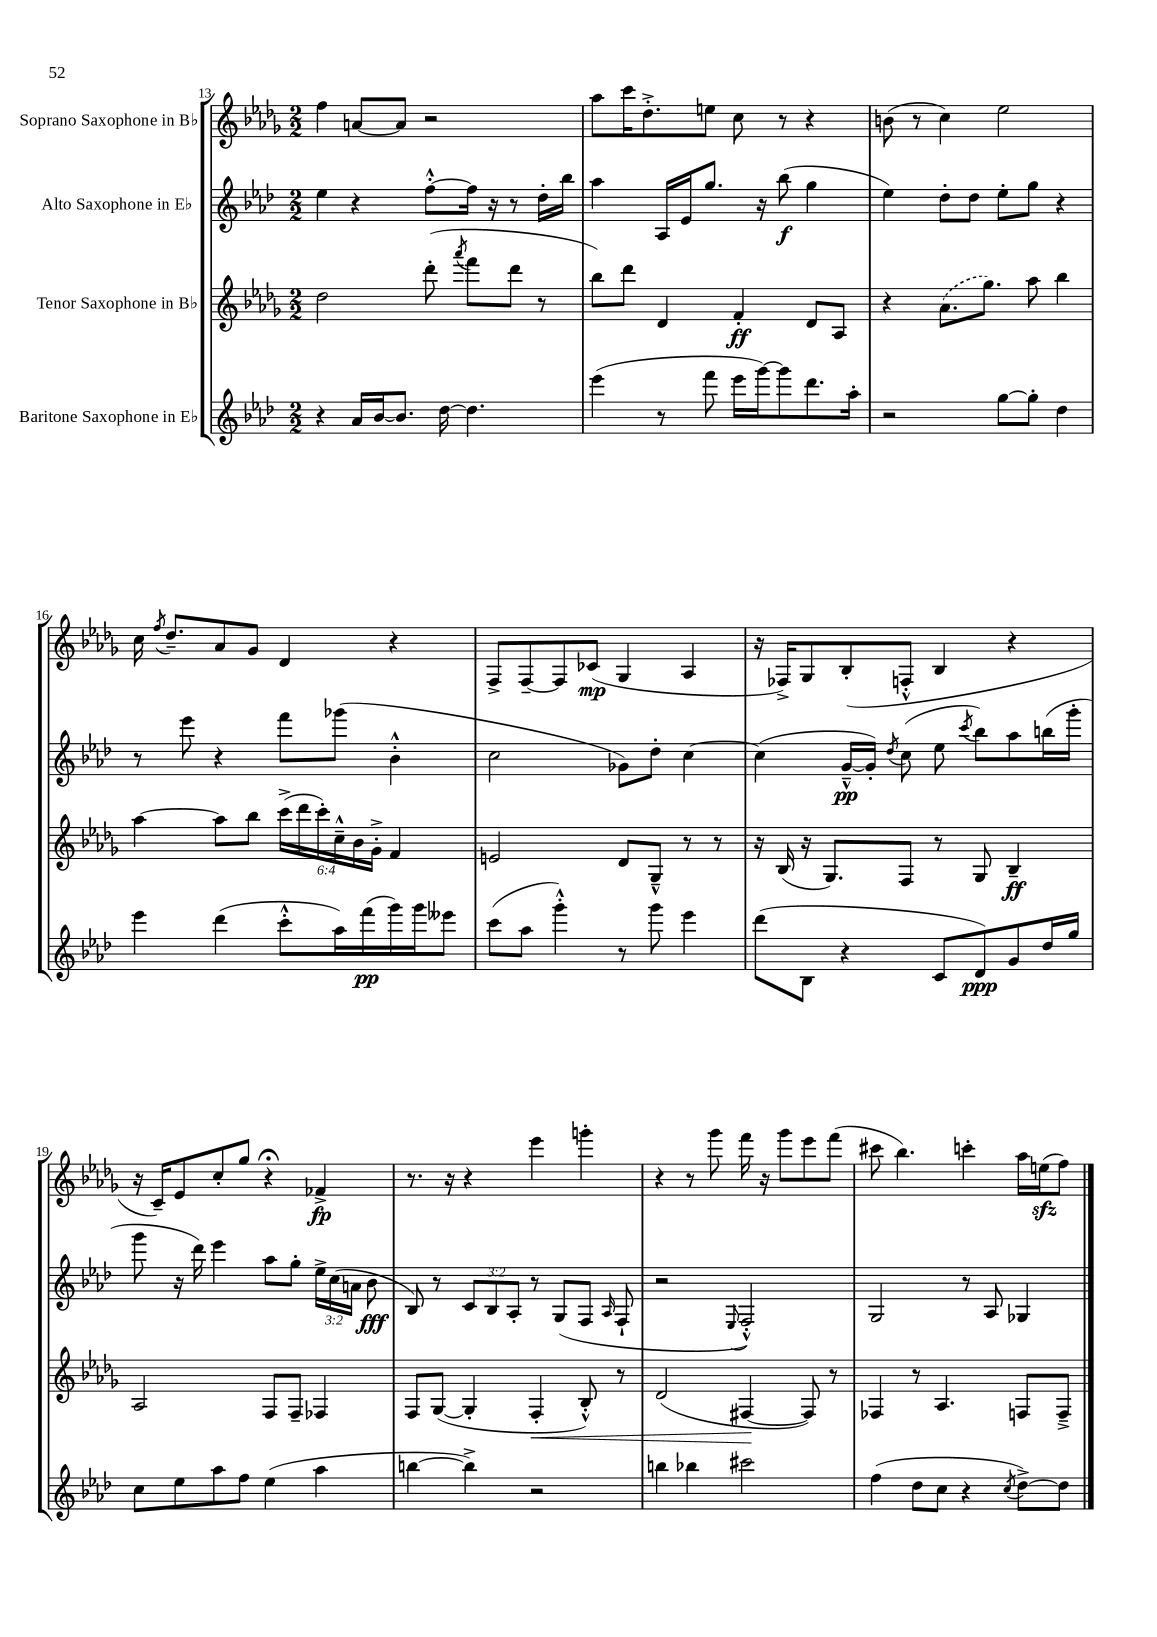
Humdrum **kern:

**kern	**dynam	**kern	**dynam	**kern	**dynam	**kern	**dynam
*part4	*part4	*part3	*part3	*part2	*part2	*part1	*part1
*staff4	*staff4	*staff3	*staff3	*staff2	*staff2	*staff1	*staff1
*I"Baritone Saxophone in E♭	*	*I"Tenor Saxophone in B♭	*	*I"Alto Saxophone in E♭	*	*I"Soprano Saxophone in B♭	*
*clefG2	*	*clefG2	*	*clefG2	*	*clefG2	*
*k[b-e-a-d-]	*	*k[b-e-a-d-g-]	*	*k[b-e-a-d-]	*	*k[b-e-a-d-g-]	*
*M2/2	*	*M2/2	*	*M2/2	*	*M2/2	*
=13	=13	=13	=13	=13	=13	=13	=13
4r	.	2dd-\	.	4ee-\	.	4ff\	.
16a-/LL	.	.	.	4r	.	[8an/L	.
[16b-/J	.	.	.	.	.	.	.
8.b-/J]	.	.	.	.	.	8a/J]	.
.	.	(8ddd-'\	.	[8ff'^^\L	.	2r	.
[16dd-\	.	.	.	.	.	.	.
.	.	8qaaa-/	.	.	.	.	.
4.dd-\]	.	8fff\L	.	16ff\Jk]	.	.	.
.	.	.	.	16r	.	.	.
.	.	8ddd-\J	.	8r	.	.	.
.	.	8r	.	16dd-'\LL	.	.	.
.	.	.	.	16bb-\JJ	.	.	.
=14	=14	=14	=14	=14	=14	=14	=14
(4eee-\	.	8bb-\L)	.	4aa-\	.	8aa-\L	.
.	.	8ddd-\J	.	.	.	16ccc\K	.
.	.	.	.	.	.	8.dd-'^\	.
8r	.	4d-/	.	16A-/LL	.	.	.
.	.	.	.	16e-/J	.	.	.
8fff\	.	.	.	8.gg/J	.	8een\J	.
16eee-\LL	.	4f'/	ff	.	.	8cc\	.
[16ggg\J)	.	.	.	16r	.	.	.
8ggg\]	.	.	.	(8bb-\	f	8r	.
8.ddd-\	.	8d-/L	.	4gg\	.	4r	.
.	.	8A-/J	.	.	.	.	.
16aa-'\Jk	.	.	.	.	.	.	.
=15	=15	=15	=15	=15	=15	=15	=15
2r	.	4r	.	4ee-\)	.	(8bn\	.
.	.	.	.	.	.	8r	.
.	.	(8.a-\L	.	8dd-'\L	.	4cc\)	.
.	.	.	.	8dd-\J	.	.	.
.	.	8.gg-\J)	.	.	.	.	.
[8gg\L	.	.	.	8ee-'\L	.	2ee-\	.
8gg'\J]	.	8aa-\	.	8gg\J	.	.	.
4dd-\	.	4bb-\	.	4r	.	.	.
!!LO:LB:g=z
=16	=16	=16	=16	=16	=16	=16	=16
4eee-\	.	[4aa-\	.	8r	.	16cc\	.
.	.	.	.	.	.	8qff/	.
.	.	.	.	.	.	8.dd-~/L	.
.	.	.	.	8eee-\	.	.	.
(4ddd-\	.	8aa-\L]	.	4r	.	8a-/	.
.	.	8bb-\J	.	.	.	8g-/J	.
8ccc'^^\L	.	(24ccc^\LL	.	8fff\L	.	4d-/	.
.	.	24ddd-\	.	.	.	.	.
.	.	24ccc'\)	.	.	.	.	.
16aa-\L)	.	24cc~^^\	.	(8ggg-X\J	.	.	.
.	.	24b-\	.	.	.	.	.
(16fff\	pp	.	.	.	.	.	.
.	.	24g-'^\JJ	.	.	.	.	.
16ggg\)	.	4f/	.	4b-'^^\	.	4r	.
16ggg\J	.	.	.	.	.	.	.
8eee--X\J	.	.	.	.	.	.	.
=17	=17	=17	=17	=17	=17	=17	=17
(8ccc\L	.	2en/	.	2cc\	.	8F^/L	.
8aa-\J	.	.	.	.	.	[8F~/	.
4ggg'^^\)	.	.	.	.	.	8F/]	.
.	.	.	.	.	.	(8c-X/J	mp
8r	.	8d-/L	.	8g-X\L)	.	4G-/	.
8ggg\	.	8G-~^^/J	.	8dd-'\J	.	.	.
4eee-\	.	8r	.	[4cc\	.	4A-/	.
.	.	8r	.	.	.	.	.
=18	=18	=18	=18	=18	=18	=18	=18
(8ddd-\L	.	16r	.	(4cc\]	.	16r	.
.	.	(16B-/	.	.	.	16F-X^/KL)	.
8B-\J	.	16r	.	.	.	8G-/	.
.	.	8.G-/L)	.	.	.	.	.
4r	.	.	.	[16g~^^/LL	pp	(8B-'/	.
.	.	.	.	16g'/JJ])	.	.	.
.	.	.	.	8qdd-/	.	.	.
.	.	8F/J	.	(8cc\	.	8Fn'^^/J	.
8c/L	.	8r	.	8ee-\	.	4B-/	.
.	.	.	.	8qccc/	.	.	.
8d-/)	ppp	8G-/	.	8bb-\L)	.	.	.
8g/	.	4B-~/	ff	8aa-\	.	4r	.
16dd-/L	.	.	.	(16bbn\L	.	.	.
16gg/JJ	.	.	.	16ggg'\JJ	.	.	.
!!LO:LB:g=z
=19	=19	=19	=19	=19	=19	=19	=19
8cc\L	.	2A-/	.	8ggg\	.	16r	.
.	.	.	.	.	.	16c~/KL)	.
8ee-\	.	.	.	16r	.	8e-/	.
.	.	.	.	16ddd-\)	.	.	.
8aa-\	.	.	.	4eee-\	.	8cc'/	.
8ff\J	.	.	.	.	.	8gg-/J	.
(4ee-\	.	8F/L	.	8aa-\L	.	4r;<	.
.	.	8F~/J	.	8gg'\J	.	.	.
4aa-\	.	4F-X/	.	24ee-^\LL	.	4f-X^/	fp
.	.	.	.	(24cc\	.	.	.
.	.	.	.	24an\JJ	.	.	.
.	.	.	.	8b-\	fff	.	.
=20	=20	=20	=20	=20	=20	=20	=20
[4bbn\	.	8F/L	.	8B-/)	.	8.r	.
.	.	([8G-/J	.	8r	.	.	.
.	.	.	.	.	.	16r	.
4bb^\])	.	4G-'/]	.	12c/L	.	4r	.
.	.	.	.	12B-/	.	.	.
.	.	.	.	12A-'/J	.	.	.
!	!	!	!LO:HP:b	!	!	!	!
2r	.	4F'/	<	8r	.	4eee-\	.
.	.	.	.	(8G/L	.	.	.
.	.	8B-'^^/)	.	8F/J	.	4gggn'\	.
.	.	.	.	16qqA-/	.	.	.
.	.	8r	.	8F`/	.	.	.
=21	=21	=21	=21	=21	=21	=21	=21
4bbn\	.	(2d-/	.	2r	.	4r	.
4bb-X\	.	.	.	.	.	8r	.
.	.	.	.	.	.	8ggg-\	.
.	.	.	.	8qqE-/	.	.	.
2ccc#X\	.	[4F#X/	.	2F'^^/)	.	16fff\	.
.	.	.	.	.	.	16r	.
.	.	.	.	.	.	8ggg-\L	.
.	.	8F#/])	[	.	.	8eee-\	.
.	.	8r	.	.	.	(8fff\J	.
=22	=22	=22	=22	=22	=22	=22	=22
(4ff\	.	4F-X/	.	2G/	.	8ccc#X\	.
.	.	.	.	.	.	4.bb-\)	.
8dd-\L	.	8r	.	.	.	.	.
8cc\J	.	4.A-/	.	.	.	.	.
4r	.	.	.	8r	.	4cccn'\	.
.	.	.	.	8A-/	.	.	.
8qcc/	.	.	.	.	.	.	.
[8dd-^\L)	.	8Fn/L	.	4G-X/	.	16aa-\LL	.
.	.	.	.	.	.	(16eenzz\J	.
8dd-\J]	.	8F~^/J	.	.	.	8ff\J)	.
==	==	==	==	==	==	==	==
*-	*-	*-	*-	*-	*-	*-	*-
